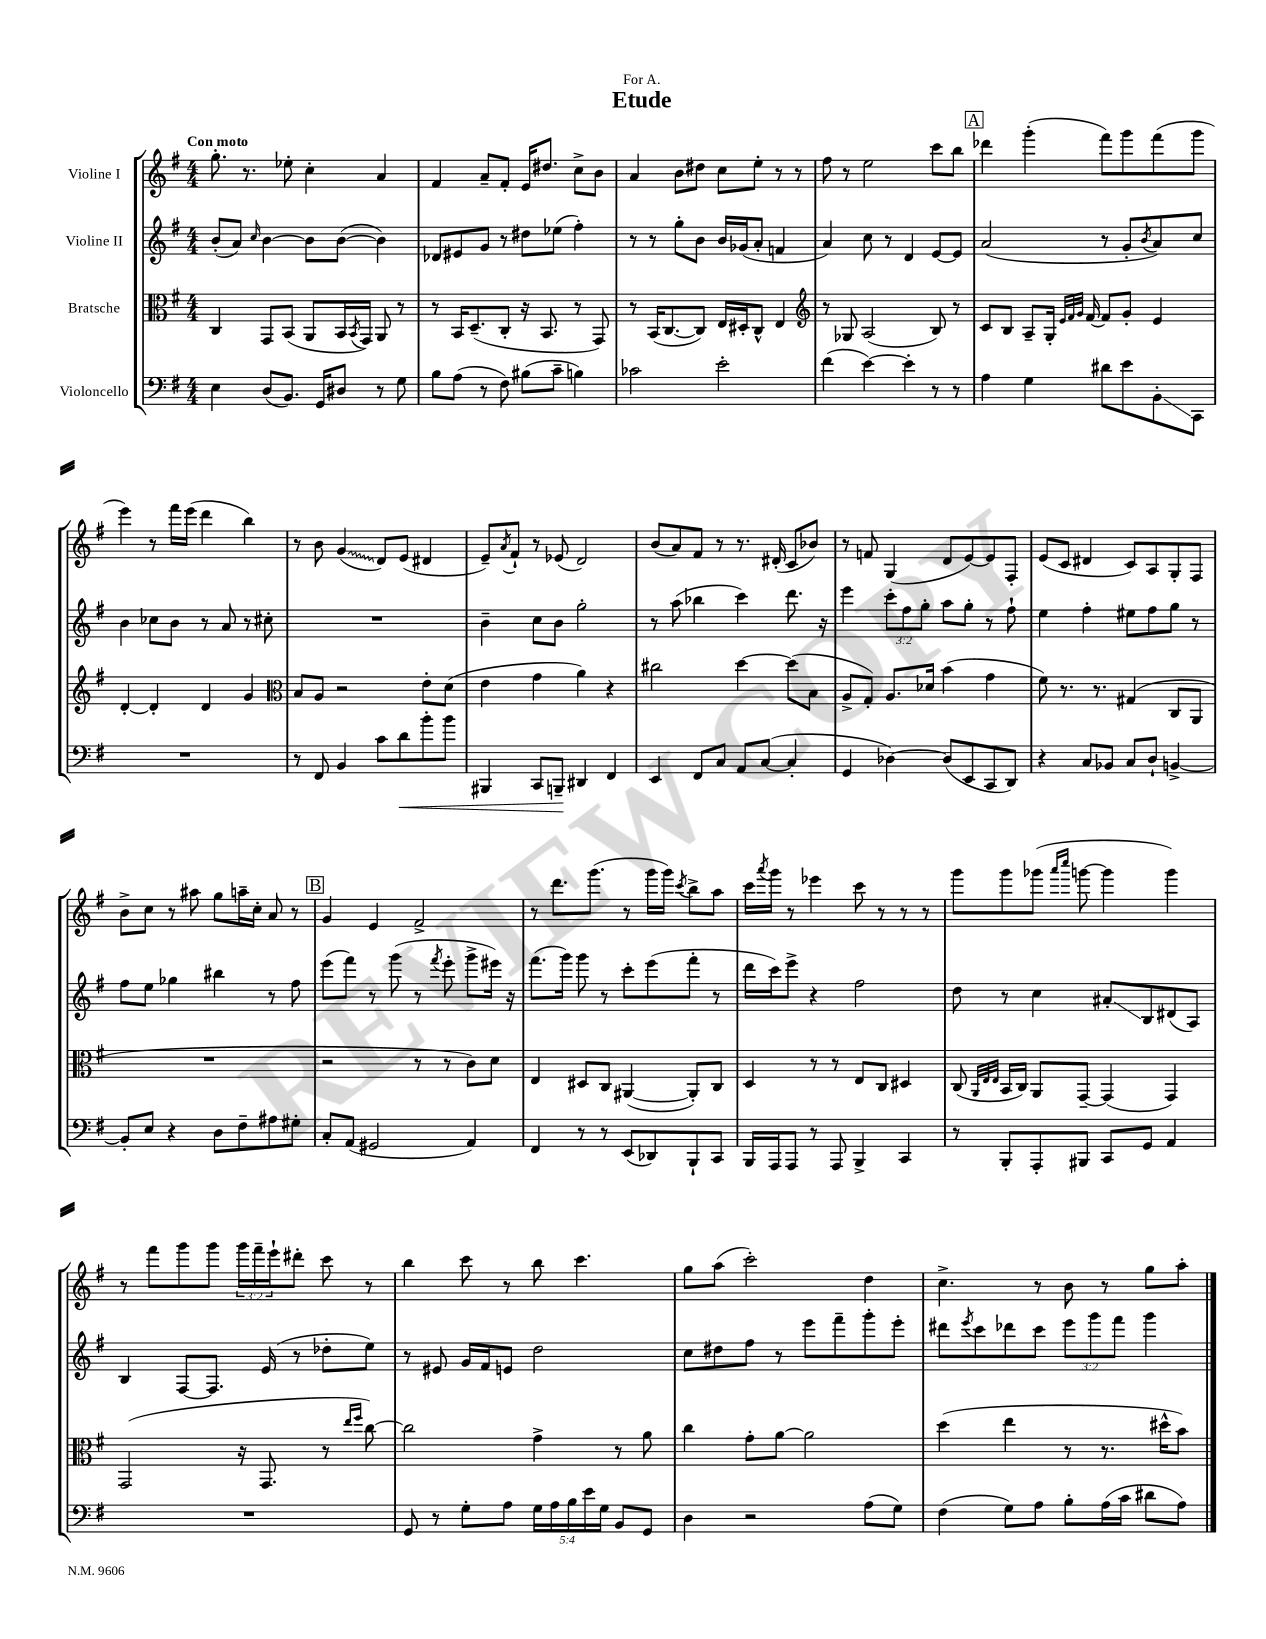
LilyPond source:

\header { title = "Etude" dedication = "For A." }
<<
\new StaffGroup <<
\new Staff = "s0" \with { instrumentName = "Violine I" } {
    \clef treble \key g \major \numericTimeSignature \time 4/4 \override Staff.TupletNumber.text = #tuplet-number::calc-fraction-text \tempo "Con moto"
    g''8.-. r8. ees''8-. c''4-. a'4 |
    fis'4 a'8-- fis'8-. e'16 dis''8. c''8-> b'8 |
    a'4 b'8 dis''8 c''8 e''8-. r8 r8 |
    fis''8 r8 e''2 c'''8 b''8 |
    \mark \markup { \box "A" } des'''4 g'''4-.( fis'''8) g'''8 fis'''8( g'''8 |
    e'''4) r8 fis'''16 e'''16( d'''4 b''4) |
    r8 b'8 \once \override Glissando.style = #'zigzag g'4\glissando( d'8) e'8( dis'4 |
    e'8--) \acciaccatura { a'8 } fis'8-! r8 ees'8( d'2) |
    b'8( a'8) fis'8 r8 r8. dis'16-.( c'8 bes'8) |
    r8 f'8 g4( d'8 e'8~) e'8 fis8-. |
    e'8( c'8 dis'4 c'8) a8 g8-. fis8 |
    b'8-> c''8 r8 ais''8 g''8 a''16-- c''16-. a'8 r8 |
    \mark \markup { \box "B" } g'4 e'4 fis'2-> |
    r8 d'''8. g'''8.( r8 g'''16 g'''16) \acciaccatura { c'''8 } b''8-> a''8 |
    c'''16 \acciaccatura { a'''8 } g'''16 r8 ees'''4 c'''8 r8 r8 r8 |
    g'''8 g'''8 ges'''8( \grace { a'''16 c''''16 } g'''8~ g'''4 g'''4) |
    r8 fis'''8 g'''8 g'''8 \tuplet 3/2 { g'''16 fis'''16-- e'''16-! } dis'''8-. c'''8 r8 |
    b''4 c'''8 r8 b''8 c'''4. |
    g''8 a''8( c'''2-.) d''4 |
    c''4.-> r8 b'8 r8 g''8 a''8-. \bar "|." |
}
\new Staff = "s1" \with { instrumentName = "Violine II" } {
    \clef treble \key g \major \numericTimeSignature \time 4/4 \override Staff.TupletNumber.text = #tuplet-number::calc-fraction-text
    b'8-.( a'8) \grace { c''16 } b'4~ b'8 b'8~( b'4) |
    des'8 eis'8 g'8 r8 dis''8 ees''8( fis''4-.) |
    r8 r8 g''8-. b'8 b'16 ges'16( a'8-. f'4 |
    a'4) c''8 r8 d'4 e'8~ e'8 |
    \mark \markup { \box "A" } a'2( r8 g'8-. \acciaccatura { b'8 } a'8) c''8 |
    b'4 ces''8 b'8 r8 a'8 r8 cis''8-. |
    R1 |
    b'4-- c''8 b'8 g''2-. |
    r8 a''8( bes''4 c'''4) d'''8. r16 |
    e'''4 \tuplet 3/2 { c'''8-. fis''8 g''8-. } a''8 g''8-. r8 fis''8-! |
    e''4 fis''4-. eis''8 fis''8 g''8 r8 |
    fis''8 e''8 ges''4 bis''4 r8 fis''8 |
    \mark \markup { \box "B" } e'''8( fis'''8) r8 g'''8( r8 \acciaccatura { fis'''8 } e'''8-. g'''8-> eis'''16) r16 |
    fis'''8.( g'''16) g'''8 r8 c'''8-. e'''8( fis'''8-. r8 |
    d'''16 c'''16) e'''8-> r4 fis''2 |
    d''8 r8 c''4 ais'8-.\glissando b8 dis'8( a8) |
    b4 fis8~ fis8. e'16( r8 des''8-. e''8) |
    r8 eis'8 g'16 fis'16 e'8 d''2 |
    c''8 dis''8 fis''8 r8 e'''8 fis'''8-- g'''8-. e'''8-. |
    dis'''8 \acciaccatura { e'''8 } c'''8 des'''8 c'''8 \tuplet 3/2 { e'''8 g'''8 fis'''8 } g'''4 \bar "|." |
}
\new Staff = "s2" \with { instrumentName = "Bratsche" } {
    \clef alto \key g \major \numericTimeSignature \time 4/4
    c4 g,8 b,8( a,8 b,16 \acciaccatura { b,8 } g,16) a,8 r8 |
    r8 b,16 d8.--( c8-. r16 b,8. r8 g,8) |
    r8 b,16( c8.~ c8) e16 dis16-. c8-^ e4 |
    \clef treble r8 ges8 a2( b8) r8 |
    \mark \markup { \box "A" } c'8 b8 a8-- g16-. \grace { e'32 fis'32 g'32 } fis'16~ fis'8 g'8-. e'4 |
    d'4~-. d'4-. d'4 g'4 |
    \clef alto b8 a8 r2 e'8-. d'8( |
    e'4 g'4 a'4) r4 |
    cis''2 d''4~ d''8( b8 |
    a8-> g8-.) a8. des'16 b'4( g'4 |
    fis'8) r8. r8. gis4( c8 a,8 |
    R1 |
    \mark \markup { \box "B" } r2 r8 r8 c'8) d'8 |
    e4 dis8 c8 ais,4~( ais,8-.) c8 |
    d4 r8 r8 e8 c8 dis4 |
    c8( \grace { a,32 e32 e32 } b,16 c16) a,8 g,8~-- g,4( g,4) |
    g,2( r16 g,8. r8 \grace { e''16 fis''16 } c''8~) |
    c''2 g'4-> r8 a'8 |
    c''4 g'8-. a'8~ a'2 |
    d''4( e''4 r8 r8. dis''16-^ b'8) \bar "|." |
}
\new Staff = "s3" \with { instrumentName = "Violoncello" } {
    \clef bass \key g \major \numericTimeSignature \time 4/4 \override Staff.TupletNumber.text = #tuplet-number::calc-fraction-text
    e4 d8( b,8.) g,16 dis8 r8 g8 |
    b8 a8( r8 fis8) bis8( c'8-- b4) |
    ces'2 e'2-. |
    fis'4( e'4~) e'4-. r8 r8 |
    \mark \markup { \box "A" } a4 g4 dis'8 e'8 b,8-.\glissando c,8 |
    R1 |
    r8 fis,8 b,4 c'8 d'8\< b'8-. b'8 |
    bis,,4 c,8 b,,8--\! dis,4 fis,4 |
    e,4 fis,8 c8 a,8 c8~( c4-. |
    g,4 des4~) des8( e,8 c,8 d,8) |
    r4 c8 bes,8 c8 d8-! b,4~-> |
    b,8-. e8 r4 d8 fis8-- ais8 gis8-. |
    \mark \markup { \box "B" } c8-. a,8( gis,2 a,4) |
    fis,4 r8 r8 e,8( des,8) b,,8-! c,8 |
    b,,16 a,,16 a,,8 r8 a,,8 b,,4-> c,4 |
    r8 b,,8-. a,,8-. bis,,8 c,8 g,8 a,4 |
    R1 |
    g,8 r8 g8-. a8 \tuplet 5/4 { g16 a16 b16 e'16 g16 } b,8 g,8 |
    d4 r2 a8( g8) |
    fis4( g8) a8 b8-. a16( c'16 dis'8 a8) \bar "|." |
}
>>
>>
\layout { \context { \Score \remove "Bar_number_engraver" } }
